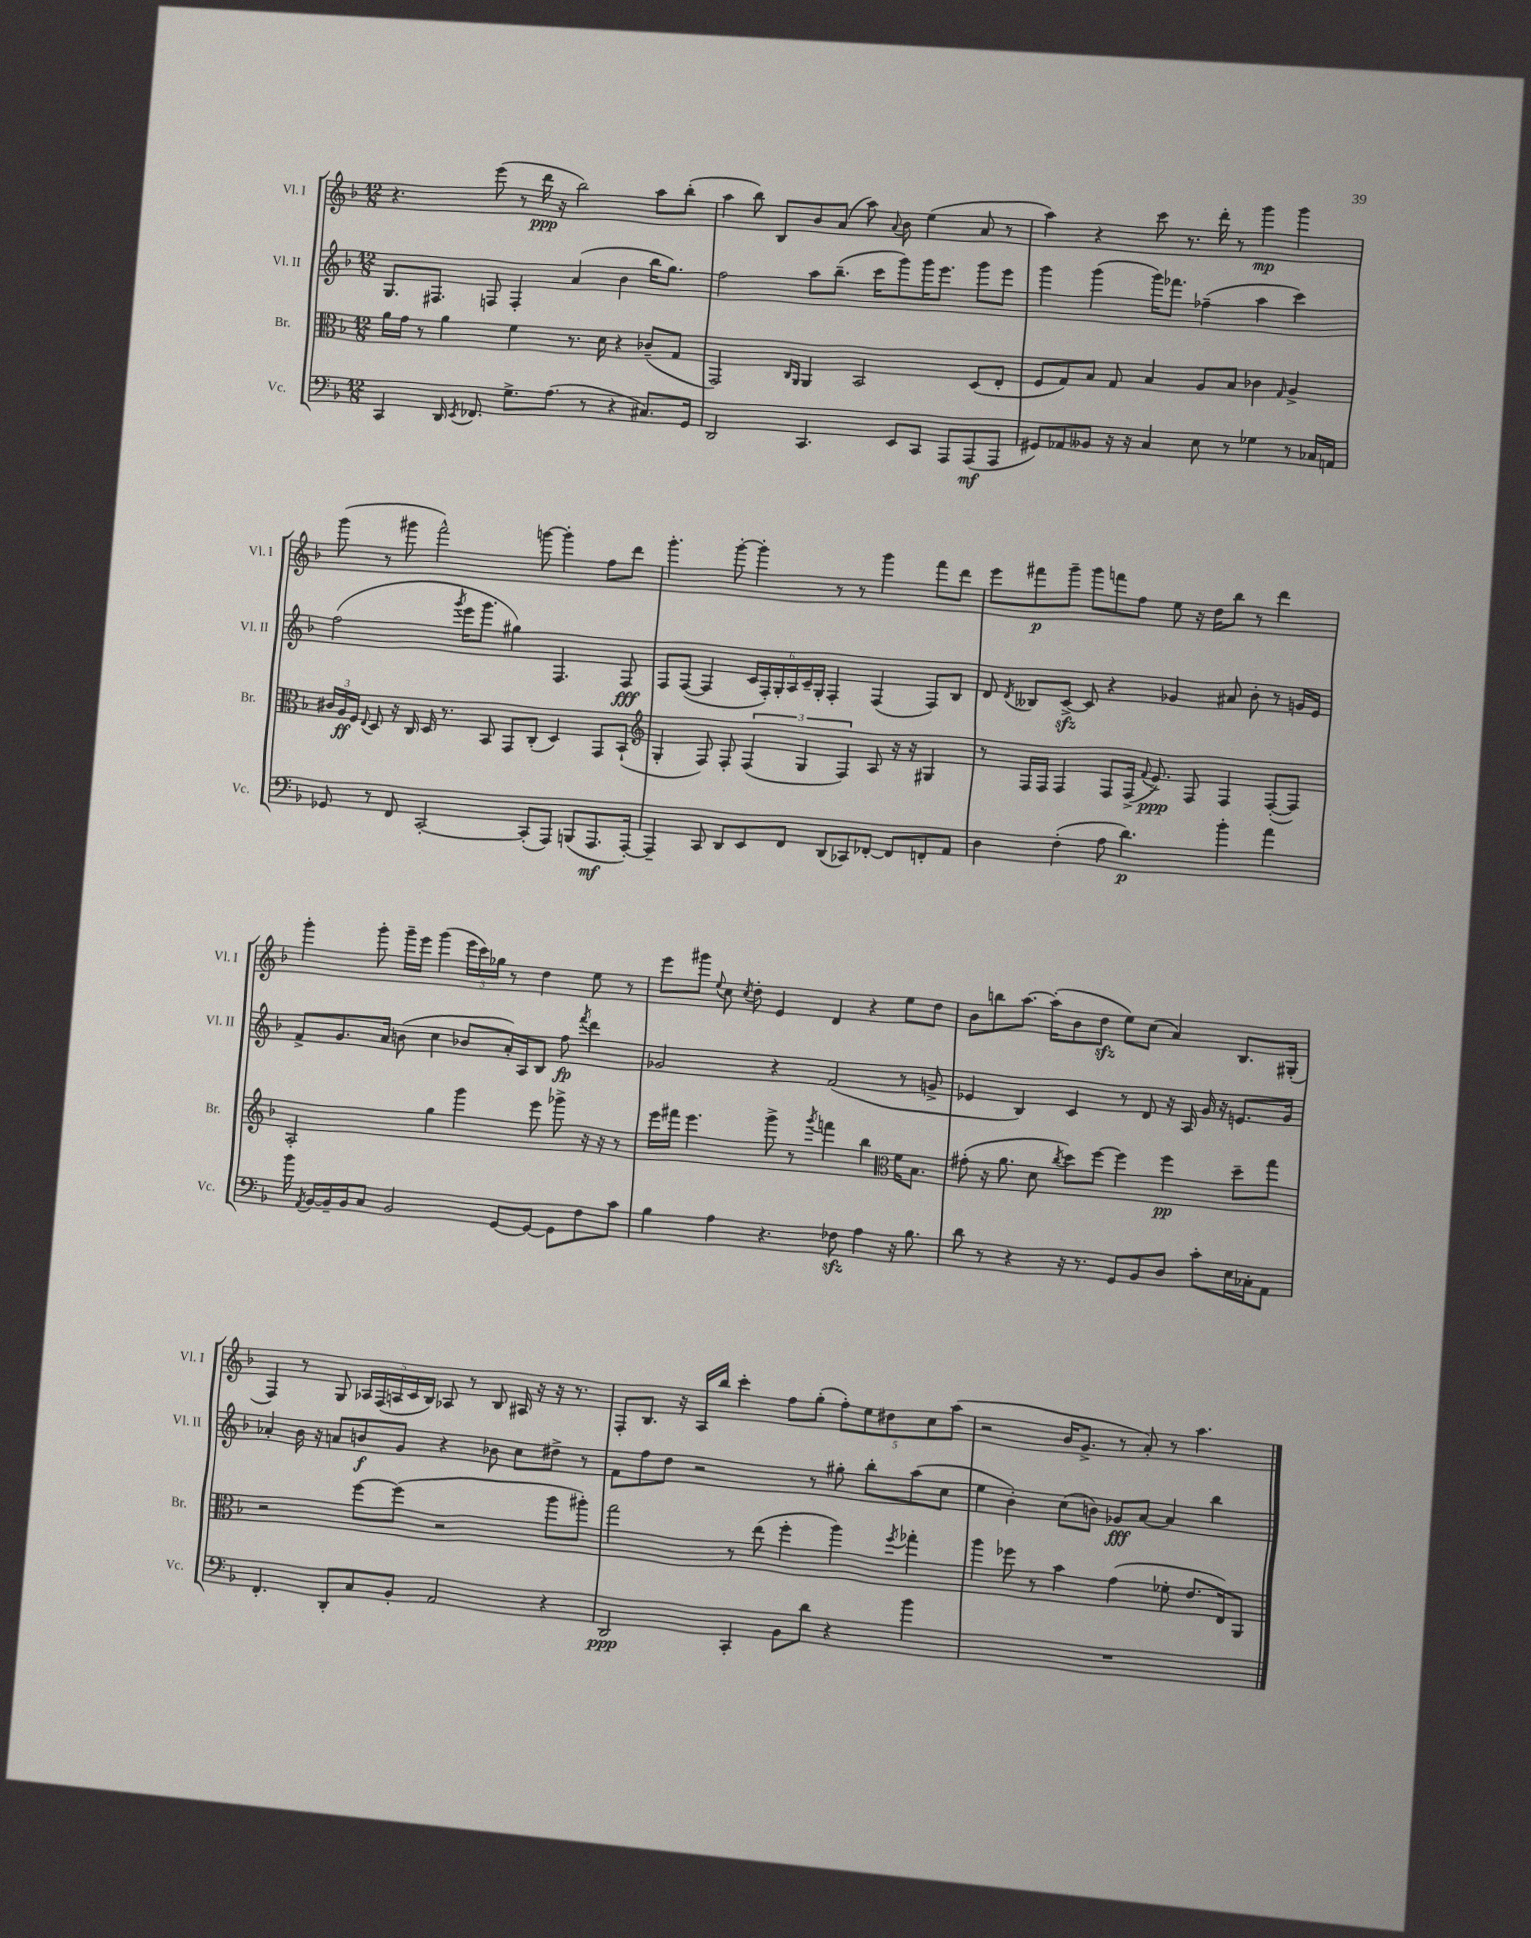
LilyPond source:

<<
\new StaffGroup <<
\new Staff = "s0" \with { instrumentName = "Vl. I" shortInstrumentName = "Vl. I" } {
    \clef treble \key f \major \numericTimeSignature \time 12/8
    \autoBeamOff r4. e'''8( r8 d'''16\ppp r16 bes''2) a''8[ bes''8]-.( |
    a''4 bes''8) bes8[ bes'8 a'8]( a''8) \appoggiatura { a'8 } bes'8 e''4( a'8 r8 |
    a''4) r4 c'''8 r8. d'''16-. r8 g'''4\mp g'''4 |
    g'''8( r8 gis'''8 f'''2-^) g'''8~ g'''4-. f''8[ d'''8] |
    g'''4.-. g'''8~-. g'''4-. r8 r8 g'''4 f'''8[ d'''8] |
    e'''8[ fis'''8\p g'''8]-- g'''8[ f'''8 f''8] e''8 r16 d''16[ bes''8] r8 d'''4 |
    g'''4-. g'''8-. g'''16[-- e'''16] g'''4( \tuplet 3/2 { e'''16[ c'''16) ges''16] } r8 d''4 e''8 r8 |
    e'''8[ gis'''8] \appoggiatura { e''8 } c''8 \acciaccatura { c''8 } d''8-. e'4 d'4 r4 e''8[ d''8] |
    bes'8[ b''8 a''8.]~ a''16[-.( bes'8 d''8]\sfz e''8[) c''8]( a'4) bes8.[ gis16]-.( |
    f4) r8 g8 \tuplet 5/4 { aes16[ f16( a16 c'16 bes16]) } aes8 r8 bes8 ais16 r16 r16 r8. |
    f8[-. bes8.] r16 a16[ bes''16] c'''4-. f''8[ g''8]-.( \tuplet 5/4 { f''8[-.) e''8 dis''8 c''8 a''8]( } |
    r2 bes'16[ g'8.]-> r8 a'8-.) r8 a''4. \bar "|." |
}
\new Staff = "s1" \with { instrumentName = "Vl. II" shortInstrumentName = "Vl. II" } {
    \clef treble \key f \major \numericTimeSignature \time 12/8
    \autoBeamOff g8.[ fis8.] f8 f4-. a'4( bes'4 bes''16[ g''8.]) |
    f''2 a''8[ bes''8.]--( c'''16[ g'''8) g'''16 e'''8.] g'''8[ e'''8] |
    g'''4 g'''4( g'''16[) fes'''8.] fes''4--( a''4 c'''4) |
    f''2( \acciaccatura { g'''8 } e'''16[ g'''8.] gis''4) f4. f8\fff |
    f8[ f8]~( f4 \tuplet 6/4 { c'16[ f16-.) g16-. a16 c'16-- g16]-. } f4-. f4( f8[) bes8] |
    d'8 \acciaccatura { d'8 } beses8[ c'8]~->\sfz c'8 r4 ges'4 ais'8 bes'8-. r8 g'16[ e'16] |
    f'8[-> g'8. a'16] b'8( c''4 bes'8[ a'16-.) a16 bes8] f''8\fp \acciaccatura { f'''8 } d'''4 |
    ges'2 r4 f'2( r8 g'8-> |
    ees'4 bes4) c'4 r8 d'8 r16 a16 g'16 r16 e'8.[ g'16] |
    aes'4-. bes'16 r16 a'8[ b'8\f g'8] r4 bes'8 c''8[ dis''8]-> r8 |
    f'8[ f''8 d''8] r2 r8 gis''8-. bes''8[-. a''8( c''8] |
    e''4 bes'4-.) c''8[( b'8]) ges'8[\fff a'8]~ a'4 bes''4 \bar "|." |
}
\new Staff = "s2" \with { instrumentName = "Br." shortInstrumentName = "Br." } {
    \clef alto \key f \major \numericTimeSignature \time 12/8
    \autoBeamOff a'16[ g'16] r8 a'4 f'4 r8. d'16 r4 ces'8[--( g8] |
    g,2) \grace { c16[ a,16] } a,4 bes,2 d8[( e8]-. |
    f8[ g8) bes8] g8 bes4 a8[ bes8] ces'4 \grace { g16 } a4-> |
    \tuplet 3/2 { cis'16[ a16\ff f16] } \appoggiatura { e8 } d8 r16 c16 d16 r8. bes,8 g,8[ c8]-.( d4) g,8[ bes,8]-!( |
    \clef treble g4-. f8) f8-. \tuplet 3/2 { f4( g4 f4) } a8 r16 r16 gis4 |
    r8 f16[ f16] f4 f8[ f16]->( \appoggiatura { f'8 } e'8.->\ppp) f8 f4 f8[~-.( f8]) |
    a2-. g''4 g'''4 e'''8 ges'''8-> r16 r16 r8 |
    e'''16[ fis'''16] e'''4. g'''8-> r8 \acciaccatura { g'''8 } f'''4 bes''4 \clef alto f'16[ bes8.] |
    gis'8-.( r16 a'8. d'8 \acciaccatura { c''8 } d''8[) f''8]~ f''4 f''4\pp d''8[-- g''8] |
    r2 f''8[~ f''8]( r2 a''8[ ais''8]-.) |
    g''2 r8 e''8( f''4-. a''4) \acciaccatura { f''8 } ges''4-. |
    a''4 fes''8 r8 bes'4 g'4( fes'8-. e'8.[ e16) a,8] \bar "|." |
}
\new Staff = "s3" \with { instrumentName = "Vc." shortInstrumentName = "Vc." } {
    \clef bass \key f \major \numericTimeSignature \time 12/8
    \autoBeamOff c,4 d,16 \acciaccatura { e,8 } fes,8. g8.[-> a8.]( r8 r4 cis8.[) g,16] |
    d,2 c,4. e,8[ c,8] a,,8[ a,,8\mf( a,,8] |
    gis,8[) aes,8 beses,8] r16 r16 c4 e8 r8 ges4 r8 ces16[ a,16] |
    ges,8 r8 f,8 c,2~-. c,8[-.( a,,8]) b,,8[( a,,8.\mf a,,16]~-.) |
    a,,4-- c,8 d,8[ e,8 f,8] d,8[( ces,8) fes,8]~-. fes,8[ f,8-. a,8] |
    d4 f4-.( a8 d'4.\p) bes'4-. a'4 |
    bes'16 \acciaccatura { a,8 } bes,16[~ bes,16-- bes,16 c8] bes,2 g,8[~ g,8]~ g,8[ f8 c'8] |
    bes4 a4 r4. fes8\sfz a4 r16 bes8. |
    d'8 r8 r4 r16 r8. g,8[ bes,8 d8] c'8[-. e16 ces16-. a,8] |
    f,4.-. d,8[-. c8 bes,8]-. a,2 r4 |
    d,2\ppp c,4-. bes,8[ d'8] r4 bes'4 |
    R1. \bar "|." |
}
>>
>>
\layout { \context { \Score \remove "Bar_number_engraver" } }
